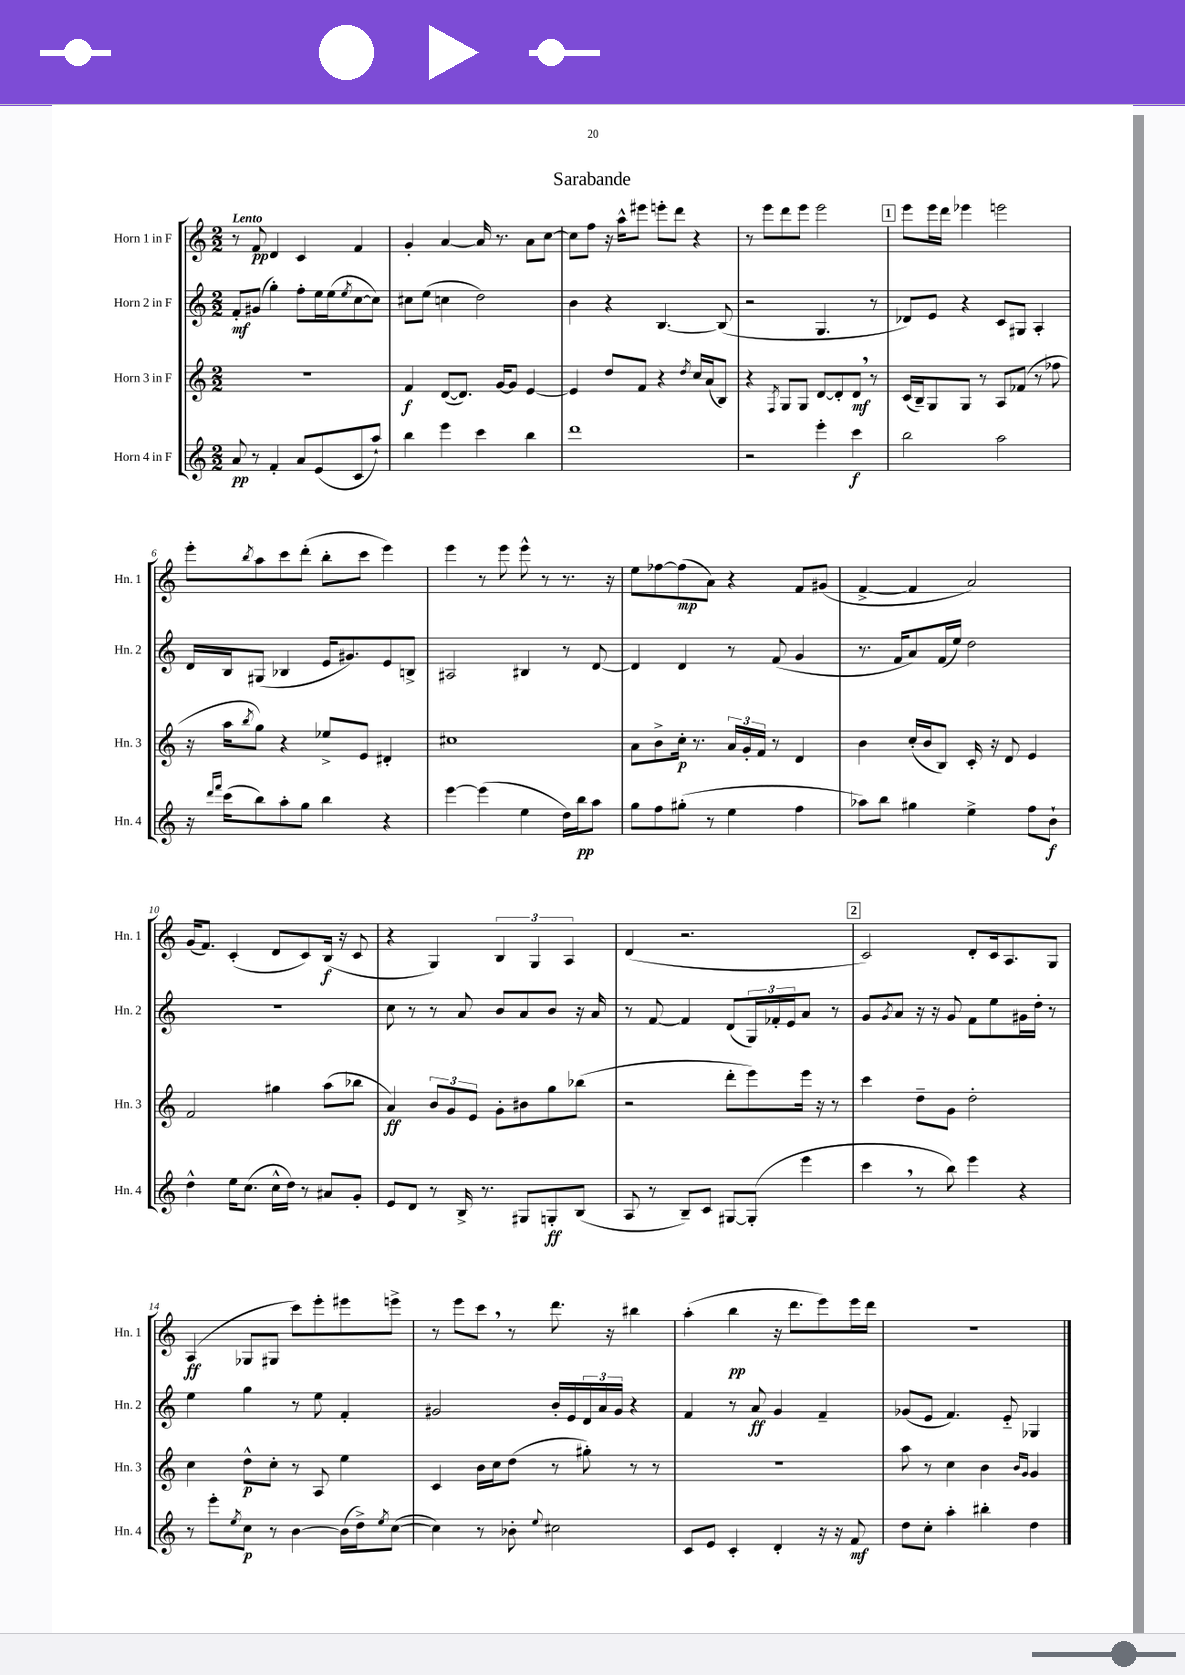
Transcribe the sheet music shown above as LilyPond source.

\header { title = "Sarabande" }
<<
\new StaffGroup <<
\new Staff = "s0" \with { instrumentName = "Horn 1 in F" shortInstrumentName = "Hn. 1" } {
    \clef treble \key c \major \numericTimeSignature \time 2/2 \tempo "Lento"
    r8 f'8\pp d'4 c'4 f'4 |
    g'4-. a'4~ a'16 r8. a'8 c''8~ |
    c''8 f''8 r16 a''16-^ eis'''8 e'''8-. d'''8 r4 |
    r8 e'''8 d'''8 e'''8 e'''2 |
    \mark \markup { \box "1" } e'''8 e'''16 d'''16 ees'''4 e'''2 |
    e'''8-. \acciaccatura { b''8 } a''8 c'''8 d'''8-.( b''8-. c'''8 e'''4) |
    e'''4 r8 e'''8 e'''8-^ r8 r8. r16 |
    e''8 fes''8~ fes''8\mp( a'8) r4 f'8 gis'8( |
    f'4~-> f'4 a'2) |
    g'16( f'8.) c'4-.( d'8 c'8) b16\f( r16 c'8 |
    r4 g4) \tuplet 3/2 { b4 g4 a4 } |
    d'4( r2. |
    \mark \markup { \box "2" } c'2) d'8-. c'16 a8. g8 |
    a4\ff( ges8 gis8 c'''8) e'''8-. eis'''8 e'''8-> |
    r8 e'''8 c'''8 \breathe r8 d'''8. r16 bis''4 |
    a''4-.( b''4\pp r16 d'''8. e'''8) e'''16 d'''16 |
    r1 \bar "|." |
}
\new Staff = "s1" \with { instrumentName = "Horn 2 in F" shortInstrumentName = "Hn. 2" } {
    \clef treble \key c \major \numericTimeSignature \time 2/2
    f'8-.\mf gis'8( g''4-.) f''8-. e''16 e''16( \acciaccatura { e''8 } c''8~ c''8) |
    cis''8 e''8( c''4 d''2) |
    b'4 r4 b4.~ b8( |
    r2 g4. r8 |
    \mark \markup { \box "1" } des'8) e'8 r4 c'8 gis8 a4-. |
    d'16 b16 gis8( bes4 e'16 gis'8.) e'8 b8-> |
    ais2 bis4 r8 d'8~ |
    d'4 d'4 r8 f'8( g'4 |
    r8. f'16 a'8) f'16( e''16) d''2 |
    r1 |
    c''8 r8 r8 a'8 b'8 a'8 b'8 r16 a'16 |
    r8 f'8~ f'4 d'8( \tuplet 3/2 { g16) fes'16-. e'16 } a'8 r8 |
    \mark \markup { \box "2" } g'8 \acciaccatura { g'8 } a'8 r16 r16 g'8 f'8 e''8 gis'16 d''16-. r8 |
    e''4 g''4 r8 e''8 f'4-. |
    gis'2 b'16-. e'16 \tuplet 3/2 { d'16 a'16 gis'16 } r4 |
    f'4 r8 a'8\ff g'4 f'4-- |
    ges'8( e'8 f'4.) e'8-_ ges4 \bar "|." |
}
\new Staff = "s2" \with { instrumentName = "Horn 3 in F" shortInstrumentName = "Hn. 3" } {
    \clef treble \key c \major \numericTimeSignature \time 2/2
    R1 |
    f'4\f d'8~( d'8.) g'16~ g'8 e'4~ |
    e'4 d''8 f'8 r4 \acciaccatura { d''8 } c''16 a'16( b8) |
    r4 \acciaccatura { f8 } g8 g8 d'8~ d'8-. d'8\mf \breathe r8 |
    \mark \markup { \box "1" } c'16( b16--) g8 g8 r8 a8 fes'8( r8 fes''8 |
    r16 a''16 \acciaccatura { b''8 } g''8) r4 ees''8-> e'8 dis'4-. |
    cis''1 |
    a'8 b'8-> c''16-.\p r8. \tuplet 3/2 { a'16 g'16-. f'16 } r8 d'4 |
    b'4 c''16-.( b'16 b8) c'16-. r16 d'8 e'4 |
    f'2 gis''4 a''8( bes''8 |
    a'4\ff) \tuplet 3/2 { b'8 g'8 e'8 } g'8-. bis'8 g''8 bes''8( |
    r2 d'''8-. e'''8) e'''16 r16 r8 |
    \mark \markup { \box "2" } c'''4 d''8-- g'8 d''2-. |
    c''4 d''8-^\p c''8-. r8 a8 e''4 |
    c'4 b'16 c''16 d''8( r8 gis''8-.) r8 r8 |
    r1 |
    a''8 r8 c''4 b'4 \grace { b'16 g'16 } g'4 \bar "|." |
}
\new Staff = "s3" \with { instrumentName = "Horn 4 in F" shortInstrumentName = "Hn. 4" } {
    \clef treble \key c \major \numericTimeSignature \time 2/2
    a'8\pp r8 f'4-. a'8 e'8( c'8 a''8-!) |
    b''4 e'''4 c'''4 b''4 |
    d'''1 |
    r2 e'''4-. c'''4\f |
    \mark \markup { \box "1" } b''2 a''2 |
    r16 \grace { d'''16 f'''16 } c'''16( b''8) a''8-. g''8 b''4 r4 |
    e'''4~ e'''4( e''4 d''16) b''16\pp a''8 |
    g''8 f''8 gis''8-.( r8 e''4 f''4 |
    aes''8) b''8 gis''4 e''4-> f''8 b'8-!\f |
    d''4-^ e''16 c''8.( c''16-^ d''16) r8 ais'8 g'8-. |
    e'8 d'8 r8 b16-> r8. gis8 g8-.\ff b8( |
    a8 r8 b8--) c'8 gis8~ gis8-.( e'''4 |
    \mark \markup { \box "2" } c'''4 \breathe r8 b''8) e'''4 r4 |
    r8 e'''8-. \acciaccatura { e''8 } c''8\p r8 b'4~ b'16( d''16->) \acciaccatura { e''8 } c''8~( |
    c''4) r8 bes'8-. \appoggiatura { e''8 } cis''2 |
    c'8 e'8 c'4-. d'4-. r16 r16 f'8\mf |
    d''8 c''8-. a''4-. bis''4-. d''4 \bar "|." |
}
>>
>>
